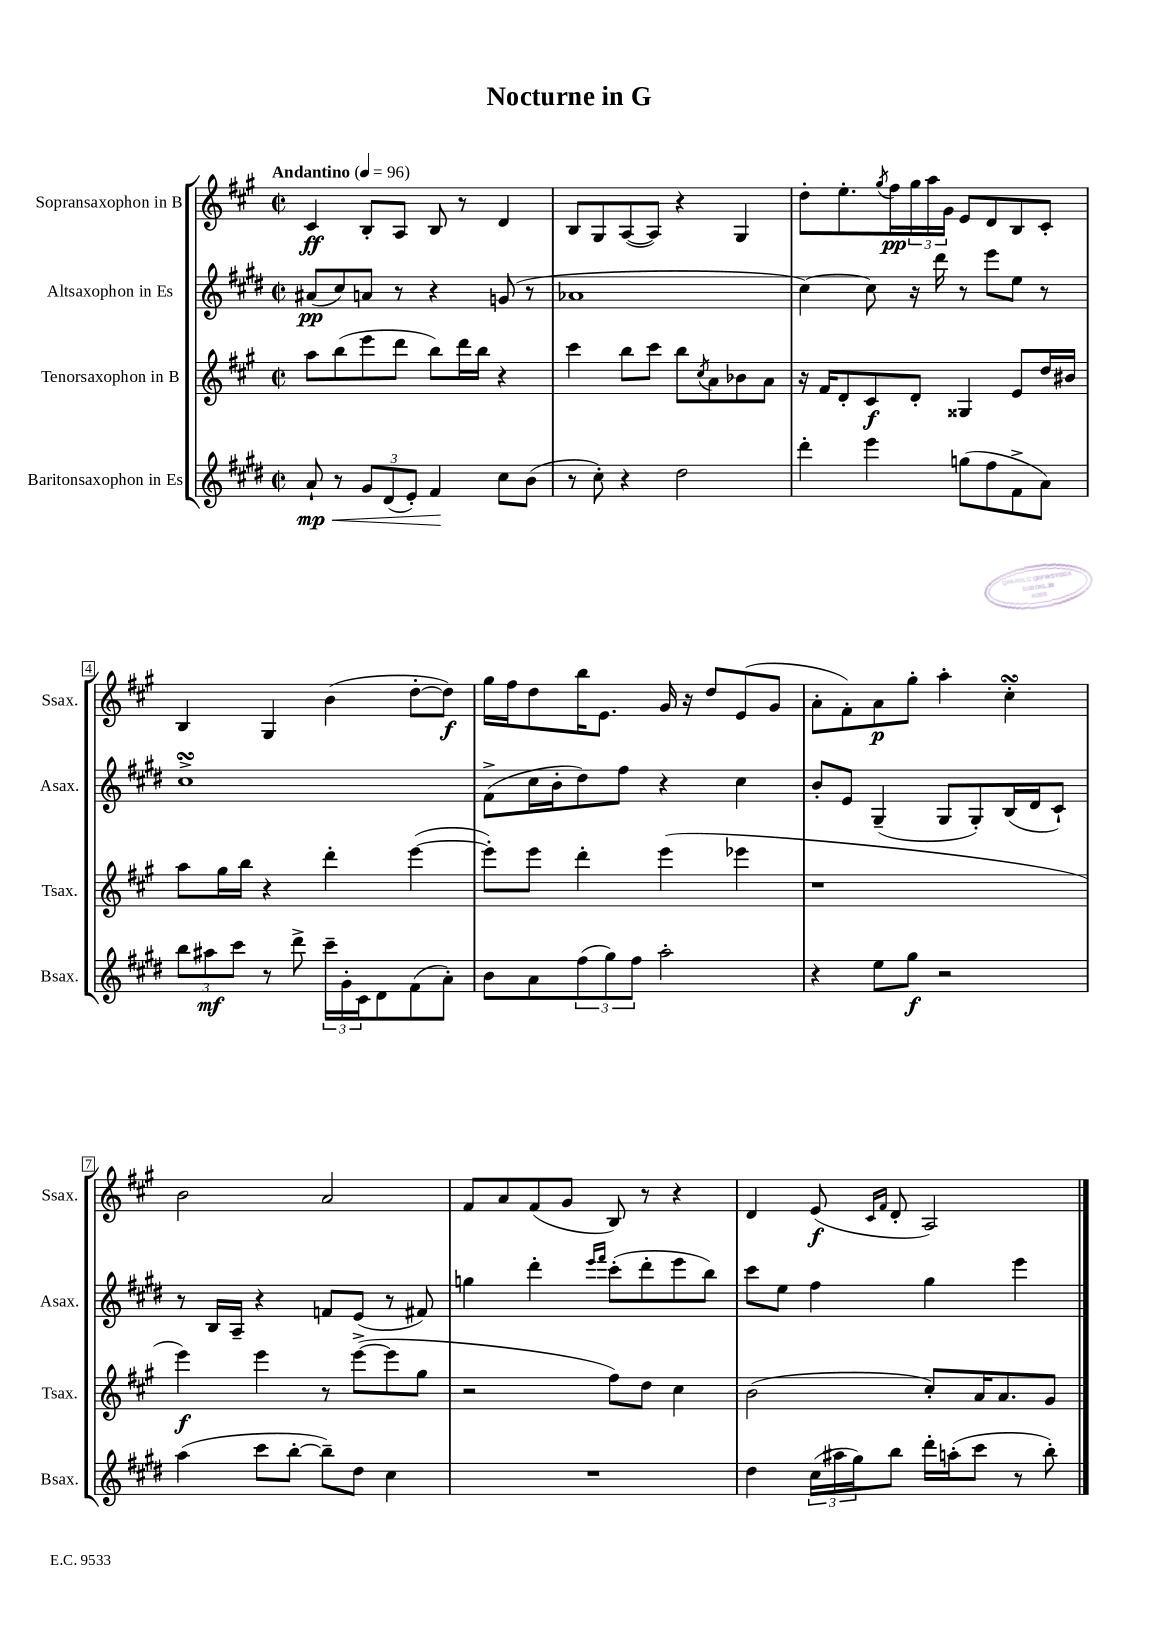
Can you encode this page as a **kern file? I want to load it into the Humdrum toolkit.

**kern	**dynam	**kern	**dynam	**kern	**dynam	**kern	**dynam
*part4	*part4	*part3	*part3	*part2	*part2	*part1	*part1
*staff4	*staff4	*staff3	*staff3	*staff2	*staff2	*staff1	*staff1
*I"Baritonsaxophon in Es	*	*I"Tenorsaxophon in B	*	*I"Altsaxophon in Es	*	*I"Sopransaxophon in B	*
*I'Bsax.	*	*I'Tsax.	*	*I'Asax.	*	*I'Ssax.	*
*clefG2	*	*clefG2	*	*clefG2	*	*clefG2	*
*k[f#c#g#d#]	*	*k[f#c#g#]	*	*k[f#c#g#d#]	*	*k[f#c#g#]	*
*M2/2	*	*M2/2	*	*M2/2	*	*M2/2	*
*met(c|)	*	*met(c|)	*	*met(c|)	*	*met(c|)	*
*MM96	*	*MM96	*	*MM96	*	*MM96	*
=1	=1	=1	=1	=1	=1	=1	=1
!	!	!	!	!	!	!LO:TX:a:B:t=Andantino	!
!	!LO:HP:b	!	!	!	!	!	!
8a`/	< mp	8aa\L	.	(8a#X/L	pp	4c#/	ff
8r	.	(8bb\	.	8cc#/)	.	.	.
12g#/L	.	8eee\	.	8an/J	.	8B'/L	.
(12d#/	.	.	.	.	.	.	.
.	.	8ddd\J	.	8r	.	8A/J	.
12e'/J)	.	.	.	.	.	.	.
4f#/	.	8bb\L)	.	4r	.	8B/	.
.	.	16ddd\L	.	.	.	8r	.
.	.	16bb\JJ	.	.	.	.	.
8cc#\L	[	4r	.	(8gn/	.	4d/	.
(8b\J	.	.	.	8r	.	.	.
=2	=2	=2	=2	=2	=2	=2	=2
8r	.	4ccc#\	.	1a-X	.	8B/L	.
8cc#'\)	.	.	.	.	.	8G#/	.
4r	.	8bb\L	.	.	.	([8A/	.
.	.	8ccc#\J	.	.	.	8A/J])	.
2dd#\	.	8bb\L	.	.	.	4r	.
.	.	8qcc#/	.	.	.	.	.
.	.	8a\	.	.	.	.	.
.	.	8b-X\	.	.	.	4G#/	.
.	.	8a\J	.	.	.	.	.
=3	=3	=3	=3	=3	=3	=3	=3
4ddd#'\	.	16r	.	[4cc#\)	.	8dd'\L	.
.	.	16f#/KL	.	.	.	.	.
.	.	8d'/	.	.	.	8.ee'\	.
4eee\	.	8c#/	f	8cc#\]	.	.	.
.	.	.	.	.	.	8qgg#/	.
.	.	.	.	.	.	16ff#\L	pp
.	.	8d'/J	.	16r	.	24gg#\	.
.	.	.	.	.	.	24aa\	.
.	.	.	.	16ddd#\	.	.	.
.	.	.	.	.	.	24g#\JJ	.
(8ggn\L	.	4G##X/	.	8r	.	8e/L	.
8ff#\	.	.	.	8eee\L	.	8d/	.
8f#^\	.	8e/L	.	8ee\J	.	8B/	.
8a\J)	.	16dd/L	.	8r	.	8c#'/J	.
.	.	16b#X/JJ	.	.	.	.	.
!!LO:LB:g=z
=4	=4	=4	=4	=4	=4	=4	=4
12bb\L	.	8aa\L	.	1cc#sSSS^	.	4B/	.
12aa#X\	mf	.	.	.	.	.	.
.	.	16gg#\L	.	.	.	.	.
12ccc#\J	.	.	.	.	.	.	.
.	.	16bb\JJ	.	.	.	.	.
8r	.	4r	.	.	.	4G#/	.
8ddd#^\	.	.	.	.	.	.	.
24ccc#~\LL	.	4ddd'\	.	.	.	(4b\	.
24g#'\	.	.	.	.	.	.	.
24c#\J	.	.	.	.	.	.	.
8d#\	.	.	.	.	.	.	.
(8f#\	.	([4eee\	.	.	.	[8dd'\L	.
8a'\J)	.	.	.	.	.	8dd\J])	f
=5	=5	=5	=5	=5	=5	=5	=5
8b\L	.	8eee'\L])	.	(8f#^\L	.	16gg#\LL	.
.	.	.	.	.	.	16ff#\J	.
8a\	.	8eee\J	.	16cc#\L	.	8dd\	.
.	.	.	.	16b'\J	.	.	.
(12ff#\	.	4ddd'\	.	8dd#\)	.	16bb\K	.
.	.	.	.	.	.	8.e\J	.
12gg#\)	.	.	.	.	.	.	.
.	.	.	.	8ff#\J	.	.	.
12ff#\J	.	.	.	.	.	.	.
2aa'\	.	(4eee\	.	4r	.	16g#/	.
.	.	.	.	.	.	16r	.
.	.	.	.	.	.	8dd/L	.
.	.	4eee-X\	.	4cc#\	.	(8e/	.
.	.	.	.	.	.	8g#/J	.
=6	=6	=6	=6	=6	=6	=6	=6
4r	.	1r	.	8b'/L	.	8a'\L	.
.	.	.	.	8e/J	.	8f#'\)	.
8ee\L	.	.	.	(4G#~/	.	8a\	p
8gg#\J	f	.	.	.	.	8gg#'\J	.
2r	.	.	.	8G#/L	.	4aa'\	.
.	.	.	.	8G#'/)	.	.	.
.	.	.	.	(16B/L	.	4cc#sSsS'\	.
.	.	.	.	16d#/J	.	.	.
.	.	.	.	8c#`/J)	.	.	.
!!LO:LB:g=z
=7	=7	=7	=7	=7	=7	=7	=7
(4aa\	.	4eee\)	f	8r	.	2b\	.
.	.	.	.	16B/LL	.	.	.
.	.	.	.	16A~/JJ	.	.	.
8ccc#\L	.	4eee\	.	4r	.	.	.
[8bb'\J	.	.	.	.	.	.	.
8bb~\L])	.	8r	.	8fn/L	.	2a/	.
8dd#\J	.	([8eee^\L	.	(8e/J	.	.	.
4cc#\	.	8eee\]	.	8r	.	.	.
.	.	8gg#\J	.	8f#X/)	.	.	.
=8	=8	=8	=8	=8	=8	=8	=8
1r	.	2r	.	4ggn\	.	8f#/L	.
.	.	.	.	.	.	8a/	.
.	.	.	.	4ddd#'\	.	(8f#/	.
.	.	.	.	.	.	8g#/J	.
.	.	.	.	16qqeee/LL	.	.	.
.	.	.	.	16qqfff#/JJ	.	.	.
.	.	8ff#\L)	.	(8ccc#'\L	.	8B/)	.
.	.	8dd\J	.	8ddd#'\	.	8r	.
.	.	4cc#\	.	8eee\	.	4r	.
.	.	.	.	8bb\J)	.	.	.
=9	=9	=9	=9	=9	=9	=9	=9
4dd#\	.	(2b\	.	8ccc#\L	.	4d/	.
.	.	.	.	8ee\J	.	.	.
(24cc#\LL	.	.	.	4ff#\	.	(8e/	f
24aa#X\	.	.	.	.	.	.	.
24gg#\J)	.	.	.	.	.	.	.
.	.	.	.	.	.	16qqc#/LL	.
.	.	.	.	.	.	16qqf#/JJ	.
8bb\J	.	.	.	.	.	8d'/	.
16ddd#'\LL	.	8cc#'/L)	.	4gg#\	.	2A/)	.
(16aan'\J	.	.	.	.	.	.	.
8ccc#\J	.	16a/K	.	.	.	.	.
.	.	8.a/	.	.	.	.	.
8r	.	.	.	4eee\	.	.	.
8bb'\)	.	8g#/J	.	.	.	.	.
==	==	==	==	==	==	==	==
*-	*-	*-	*-	*-	*-	*-	*-
